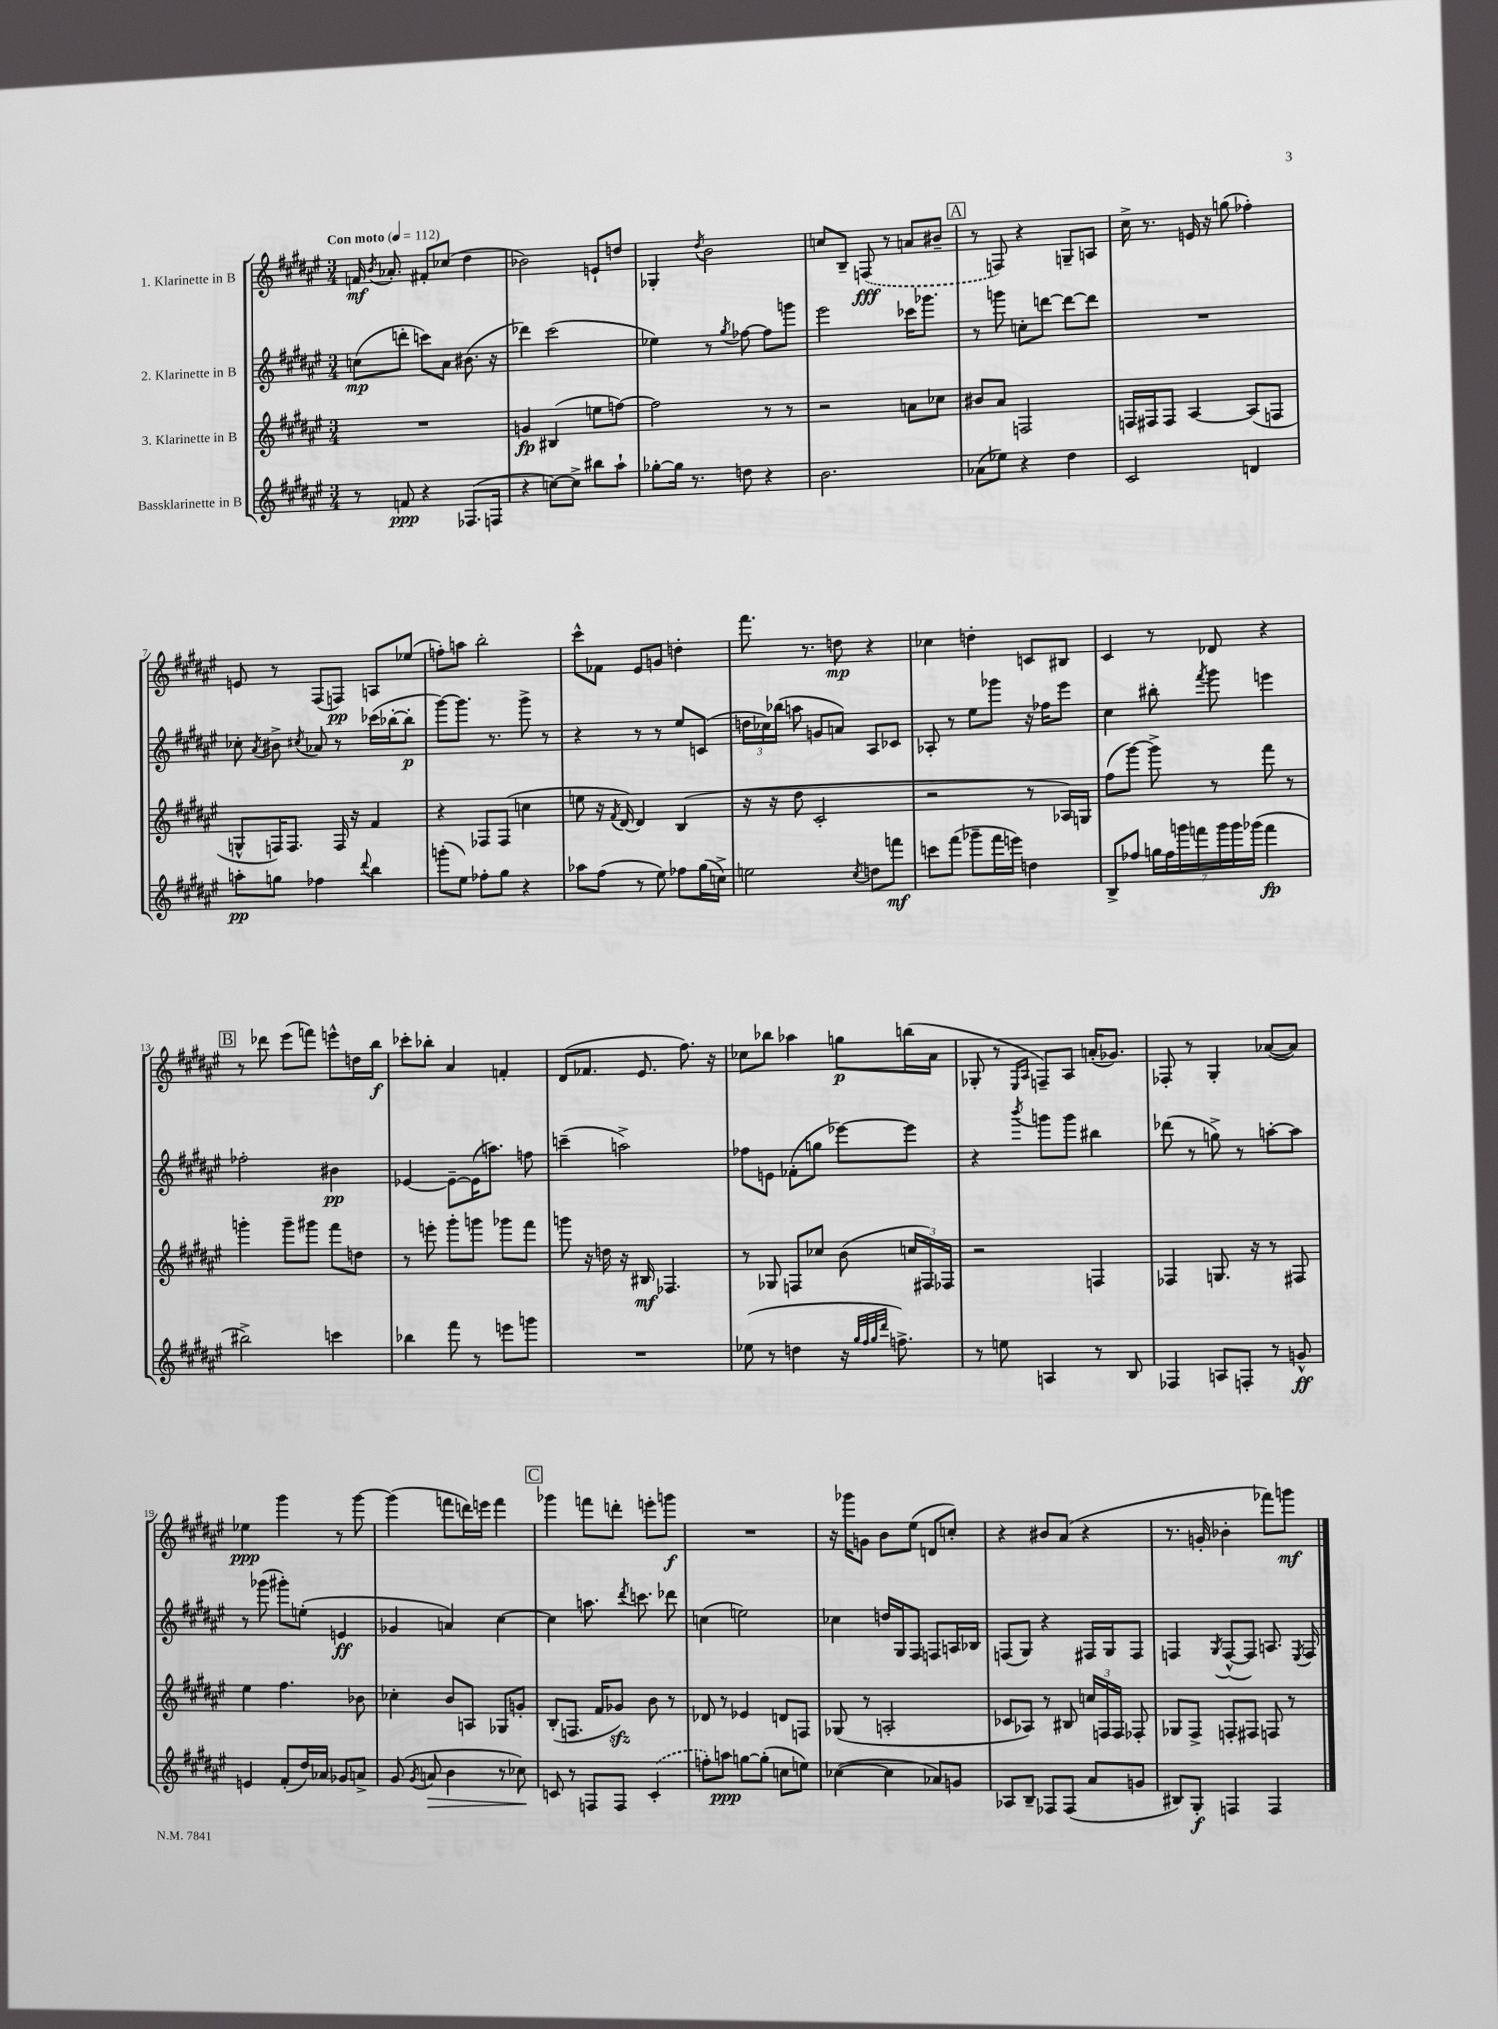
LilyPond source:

<<
\new StaffGroup <<
\new Staff = "s0" \with { instrumentName = "1. Klarinette in B" } {
    \clef treble \key fis \major \numericTimeSignature \time 3/4 \tempo "Con moto" 4 = 112
    \autoBeamOff f'16\mf \acciaccatura { b'8 } aes'8.-. fis'8[-. ces''8]( dis''4 |
    bes'2) e'8[-! d''8] |
    ges4-. \acciaccatura { dis''8 } b'2 |
    c''8[ b8]-- \once \slurDashed f8\fff( r8 a'8[ bis'8]-- |
    \mark \markup { \box "A" } r8 f8) r4 g8[-- a8] |
    cis''16-> r8. e'16 r16 g''8( fes''4-.) |
    e'8 r8 fis8[( f8]\pp) a8[ ees''8]( |
    f''8[-.) a''8] b''2-. |
    cis'''8[-^ fes'8] eis'8[ g'8] d''4-. |
    fis'''8. r8. d''8\mp r4 |
    ces''4 d''4-. c'8[ bis8] |
    cis'4 r8 des'8 r4 |
    \mark \markup { \box "B" } r8 des'''8 eis'''8[( f'''8]) e'''8[-^ d''16 b''16]\f |
    ces'''8[-. bes''8]-. ais'4 f'4-. |
    dis'8[( fes'8.] eis'8. fis''8.) r16 |
    ces''8[ bes''8] aes''4 g''8[\p b''16( ais'16] |
    ges8-. r8 \grace { eis16[ ais16] } f8[--) ais8] a'16[-.( ges'8.]) |
    fes8-. r8 gis4-. aes'8[~( aes'8]) |
    ees''4\ppp gis'''4 r8 gis'''8~ |
    gis'''4( f'''8[ d'''16) e'''16] f'''4 |
    \mark \markup { \box "C" } ges'''4 f'''8[ d'''8]-. e'''8[-. g'''8]\f |
    R2. |
    r16 ges'''16[ g'8] b'8[ eis''8]( d'8[ c''8]-.) |
    r4 bis'8[ ais'8]( r4 |
    r8. g'16-. bes'4-. fes'''8[) g'''8]\mf \bar "|." |
}
\new Staff = "s1" \with { instrumentName = "2. Klarinette in B" } {
    \clef treble \key fis \major \numericTimeSignature \time 3/4
    \autoBeamOff c''8[\mp( d'''8]-. c'''8[) ais'8] bis'8.( r16 |
    des'''4) cis'''2( |
    ees''4) r8 \acciaccatura { gis''8 } fes''8~ fes''8[ g'''8] |
    eis'''2 ces'''16[ ges'''8.] |
    \mark \markup { \box "A" } r8 g'''8 c''8[-. d'''8]~ d'''8[~ d'''8] |
    R2. |
    ces''8-. \acciaccatura { ais'8 } bis'8-> \acciaccatura { cis''8 } aes'8 r8 ces'''16[( bes''16~-. bes''8]-.\p |
    gis'''8[~) gis'''8.] r8. gis'''8-> r8 |
    r4 r8 r8 eis''8[ c'8]( |
    \tuplet 3/2 { d''16[ ces''16) bes''16]( } a''8 g'8[ a'8]) ais8[ ces'8] |
    aes8-. r8 eis''8[ ges'''8] r16 fes''16[ eis'''8] |
    cis''4 bis''8-. \acciaccatura { fis'''8 } gis'''8 e'''4 |
    \mark \markup { \box "B" } fes''2-. bis'4\pp |
    ees'4~ ees'8[~-- ees'16( a''8.]) f''8 |
    c'''4--( a''2->) |
    fes''8[ e'8] fes'8[-.( g''8] ees'''8[~) ees'''8] |
    r4 \acciaccatura { b'''8 } g'''8[ g'''8] bis''4 |
    des'''8( r8 g''8->) r8 a''8[~-. a''8] |
    r8 ges'''8( gis'''8[-.) e''8]-.( e'4\ff |
    ges'4 a'4) cis''4~ |
    \mark \markup { \box "C" } cis''4 a''8. \acciaccatura { dis'''8 } c'''8. des'''8 |
    c''4( e''2) |
    ces''4 d''16[ gis16 fis8] f8[ a16 bes16] |
    f8[( gis8]) r4 fis16[ gis16 fis8] |
    f4 \acciaccatura { gis8 } f8[~-^( f8]) a8. \acciaccatura { eis8 } f16 \bar "|." |
}
\new Staff = "s2" \with { instrumentName = "3. Klarinette in B" } {
    \clef treble \key fis \major \numericTimeSignature \time 3/4
    \autoBeamOff R2. |
    g'4\fp bis4( e''8[ f''8]~) |
    f''2 r8 r8 |
    r2 a'8[ ces''8] |
    \mark \markup { \box "A" } bis'8[ ais'8] f2 |
    f16[ fis16 fis8] ais4~ ais8[( f8] |
    g8[-^ f16) f8.] f16 r16 fis'4 |
    r4 fes8[ fes8]( c''4 |
    e''8 r16 \acciaccatura { fis'8 } dis'16~) dis'4 b4( |
    r16 r16 dis''8 cis'2-. |
    r2 r8 aes16[) g16] |
    fis''8[( gis'''8]~) gis'''8-> r8 fis'''8 r8 |
    \mark \markup { \box "B" } g'''4-. g'''8[-- gis'''8] fis'''8[ d''8] |
    r8 e'''8-. gis'''8[-. g'''8] ges'''8[ fis'''8] |
    g'''8 r16 d''16 r16 bis16\mf fes4. |
    r8 ges8 f8[ ces''8] b'8( \tuplet 3/2 { c''16[ fis16) fes16] } |
    r2 f4 |
    fes4 g8. r16 r8 fis8 |
    eis''4 fis''4. bes'8 |
    ces''4-. b'8[ a8] ges8[ g'8]-. |
    \mark \markup { \box "C" } b8[-.( f8.] fis'16[ ges'8]\sfz) b'8 r8 |
    des'8 r8 ees'4 d'8[ f8] |
    ges8( r8 a2-. |
    ces'8[ aes8]) r8 bis8 \tuplet 3/2 { c''16[ f16 f16] } fes8-. |
    ges8[ fis8]-> f8[-. fis8] f8 r8 \bar "|." |
}
\new Staff = "s3" \with { instrumentName = "Bassklarinette in B" } {
    \clef treble \key fis \major \numericTimeSignature \time 3/4
    \autoBeamOff r8 f'8\ppp r4 fes8.[( f16] |
    r4 c''8[~) c''8]-> bis''8[ ais''8]-! |
    ges''8[~-. ges''16] r8. d''8 r4 |
    b'2. |
    \mark \markup { \box "A" } aes'8[( ees''8]) r4 dis''4 |
    cis'2 d'4 |
    a''8[-.\pp g''8] fes''4 \appoggiatura { dis'''8 } b''4 |
    g'''8[-.( eis''8]) fes''8[-. gis''8] r4 |
    aes''8[ fis''8]( r8 eis''8) fes''8[ gis''16( c''16]->) |
    e''2 \acciaccatura { cis''8 } d''8[ f'''8]\mf |
    c'''8[ fis'''8]( ges'''8[-- fis'''16 e'''16]) d''4 |
    b8[-> fes''8] \tuplet 7/4 { g''16[ fes''16 g'''16 f'''16 g'''16 g'''16 ges'''16]( } f'''4\fp |
    \mark \markup { \box "B" } bis''2->) c'''4 |
    bes''4 fis'''8 r8 e'''8[ g'''8] |
    R2. |
    ees''8( r8 d''4 r16 \grace { gis''32[ fis''32 gis''32 dis'''32] } f''8.->) |
    r8 e''8 a4 r8 b8 |
    fes4 a8[ f8]-. r8 g'8-^\ff |
    e'4 fis'8[-.( dis''16) aes'16] ges'8[ a'8]-> |
    gis'8( \acciaccatura { gis'8 } a'8\> b'4 r8 ces''8\!) |
    \mark \markup { \box "C" } c'8 r8 f8[ f8] \once \slurDashed c'4-.( |
    f''8[-.) a''8]\ppp g''8[~ g''8]-.( c''8[ e''8]) |
    ces''4~( ces''4 aes'8[) g'8] |
    aes8[ b8]-- fes8[ fes8]( ais'8[ g'8] |
    bis8[) gis8]-.\f f4 f4 \bar "|." |
}
>>
>>
